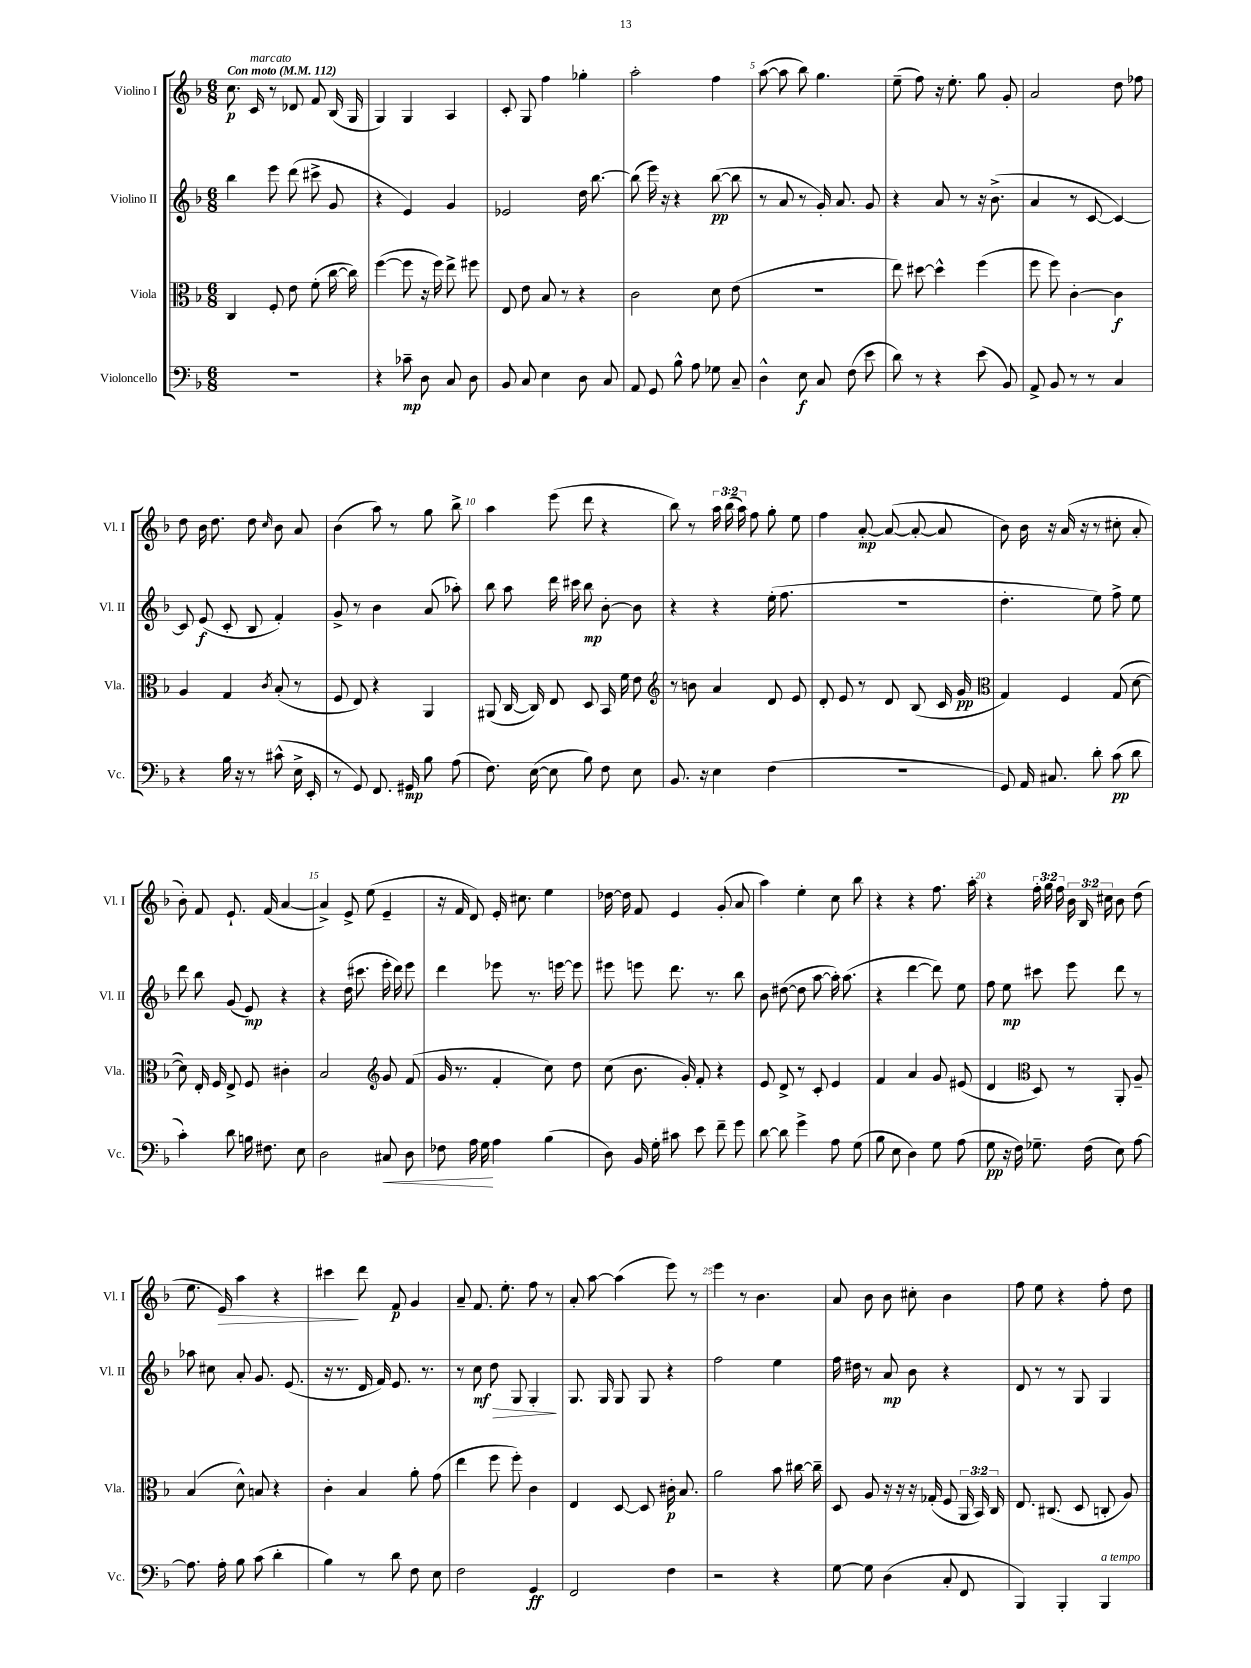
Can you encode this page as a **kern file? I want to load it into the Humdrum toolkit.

**kern	**kern	**kern	**kern
*staff4	*staff3	*staff2	*staff1
*clefF4	*clefC3	*clefG2	*clefG2
*k[b-]	*k[b-]	*k[b-]	*k[b-]
*M6/8	*M6/8	*M6/8	*M6/8
*MM112	*MM112	*MM112	*MM112
2.r	4C	4bb-	8.cc
.	.	.	16c
.	8F'	8eee	8r
.	8e	(8ddd	8d-
.	(8f'	8ccc#^	8f
.	[16cc	8g	(16B-
.	16cc])	.	16G
=	=	=	=
4r	([4ff	4r	4G)
8c-~	8ff]	4e)	4G
8D	16r	.	.
.	16ff)	.	.
8C	8ee^	4g	4A
8D	8ff#	.	.
=	=	=	=
8BB-	8E	2e-	8c'
8C	8e	.	8G
4E	8B-	.	4ff
.	8r	.	.
8D	4r	16dd	4gg-'
.	.	[8.bb-	.
8C	.	.	.
=	=	=	=
8AA	2c	(8bb-]	2aa'
8GG	.	16eee)	.
.	.	16r	.
8B-^^	.	4r	.
8A	.	.	.
8G-	8d	([8bb-	4ff
8C~	(8e	8bb-]	.
=	=	=	=
4D^^	2.r	8r	([8aa
.	.	8a	8aa]
8E	.	8r	8bb-)
8C	.	16g')	4.gg
.	.	8.a	.
(8F	.	.	.
8e	.	8g	.
=	=	=	=
8d)	8ee)	4r	(8ee~
8r	[8dd#	.	8ff)
4r	4dd#^^]	8a	16r
.	.	.	8.ee'
.	.	8r	.
(8e	(4ff	16r	8gg
.	.	(8.b-^	.
8BB-)	.	.	8g'
=	=	=	=
8AA^	8ff	4a	2a
8BB-	8ff)	.	.
8r	[4c'	8r	.
8r	.	[8c	.
4C	4c]	4c_)	8dd
.	.	.	8ff-
=	=	=	=
4r	4A	8c]	8dd
.	.	(8e	16b-
.	.	.	8.dd
16B-	4G	8c'	.
16r	.	.	.
8r	.	8B-	8dd
.	8qc	.	16qqcc
(8c#^^	(8B-'	4f')	8b-
16E^	8r	.	8a
16EE'	.	.	.
=	=	=	=
8r	8F	8g^	(4b-
8GG)	8E)	8r	.
8.FF	4r	4b-	8aa)
.	.	.	8r
16GG#	.	.	.
8B-	4AA	(8a	8gg
(8A	.	8aa-')	8bb-^
=	=	=	=
8.F)	(8AA#	8bb-	4aa
.	[16C	8aa	.
([16E	16C])	.	.
8E]	8E	16ddd	(8eee
.	.	16ccc#	.
8B-)	8D	8bb-	8ddd
8F	16BB-	[8b-'	4r
.	16f	.	.
8E	8e	8b-]	.
=	=	=	=
*	*clefG2	*	*
8.BB-	8r	4r	8bb-)
.	8b	.	8r
16r	.	.	.
4E	4a	4r	24aa
.	.	.	(24bb-
.	.	.	24aa)
.	.	.	8ff
(4F	8d	(16ee'	8gg'
.	.	8.ff	.
.	8e	.	8ee
=	=	=	=
2.r	8d'	2.r	4ff
.	8e	.	.
.	8r	.	[8a'
.	8d	.	(8a_
.	(8B-	.	8a'_
.	16c	.	8a]
.	16g	.	.
=	=	=	=
*	*clefC3	*	*
8GG)	4G)	4.dd'	8b-)
16AA	.	.	16b-
8.C#	.	.	16r
.	4F	.	(16a
.	.	.	16r
8d'	.	8ee)	8r
(8c	(8G	8ff^	8cc#'
8d	[8d	8ee	8a'
=	=	=	=
4c')	8d])	8ddd	8b-')
.	16E'	8bb-	8f
.	16F	.	.
8d	8E^	(8g	8.e`
16B	8F	8e)	.
8.F#	.	.	(16f
.	4c#'	4r	[4a
8E	.	.	.
=	=	=	=
2D	2B-	4r	4a^])
.	.	(16dd	8e^
.	.	8.ccc#	.
.	.	.	(8ee
*	*clefG2	*	*
8C#	8g	16eee'	4e~
.	.	16ddd)	.
8D	(8f	8eee	.
=	=	=	=
8F-	16g	4ddd	16r
.	8.r	.	16f
16A	.	.	8d)
16G	.	.	.
4A	4f'	8eee-	16e'
.	.	.	8.cc#
.	.	8.r	.
(4B-	8cc)	.	4ee
.	.	[16eee	.
.	8dd	8eee]	.
=	=	=	=
8D)	(8cc	8eee#	[16dd-
.	.	.	16dd-]
16BB-	8.b-	8eee	8f
16G'	.	.	.
8c#	.	8.ddd	4e
.	16g')	.	.
8e	8f'	.	.
.	.	8.r	.
8f~	4r	.	(8g'
8g	.	8bb-	8a
=	=	=	=
[8d	8e	8b-	4aa)
8d]	8d^	([8dd#	.
4g^	8r	8dd#]	4ee'
.	8c'	[8aa	.
8A	4e	16aa'])	8cc
.	.	(8.aa	.
(8G	.	.	8bb-
=	=	=	=
8B-	4f	4r	4r
8E	.	.	.
4D)	4a	[4ddd	4r
8G	8g	8ddd])	8.ff
(8A	(8e#	8ee	.
.	.	.	16aa'
=	=	=	=
8G	4d	8ff	4r
16r	.	8ee	.
16F)	.	.	.
*	*clefC3	*	*
8.G-~	8D)	8ccc#	24ff'
.	.	.	24gg
.	.	.	24ff
.	8r	8eee	24b-
.	.	.	24B-
(16F	.	.	.
.	.	.	24cc#
8E)	8AA'	8ddd	8b-
[8A	8A~	8r	(8dd
=	=	=	=
8.A]	(4B-	8aa-	8.ee
.	.	8cc#	.
16A'	.	.	16e)
8B-	8d^^)	8a'	4aa
(8c	8B	8.g	.
4d'	4r	.	4r
.	.	(8.e	.
=	=	=	=
4B-)	4c'	16r	4ccc#
.	.	8.r	.
8r	4B-	16d	8ddd
.	.	16f)	.
8d	.	8.e	8f
8F	8a'	.	4g
.	.	8.r	.
8E	(8g	.	.
=	=	=	=
2F	4ee	8r	8a~
.	.	8cc	8.f
.	8ff	8dd	.
.	.	.	8.ee'
.	8ff')	8G	.
4GG	4c	4G'	8ff
.	.	.	8r
=	=	=	=
2FF	4E	8.G	8a'
.	.	.	[8aa
.	.	16G	.
.	[8D	8G	(4aa]
.	8D]	8G	.
4F	16c#'	4r	8eee)
.	8.B-	.	.
.	.	.	8r
=	=	=	=
2r	2a	2ff	4eee
.	.	.	8r
.	.	.	4.b-
4r	8b-	4ee	.
.	[16cc#	.	.
.	16cc#~]	.	.
=	=	=	=
[8G	8D	16ff	8a
.	.	16dd#	.
8G]	8A	8r	8b-
(4D	16r	8a	8b-
.	16r	.	.
.	16r	8b-	8cc#'
.	(16G-'	.	.
8C'	8F	4r	4b-
8FF	24AA	.	.
.	24BB-)	.	.
.	24C	.	.
=	=	=	=
4BBB-)	8.E	8d	8ff
.	.	8r	8ee
.	(8.C#	.	.
4BBB-'	.	8r	4r
.	8D	8G	.
4BBB-	8C'	4G	8ff'
.	8A)	.	8dd
==	==	==	==
*-	*-	*-	*-
